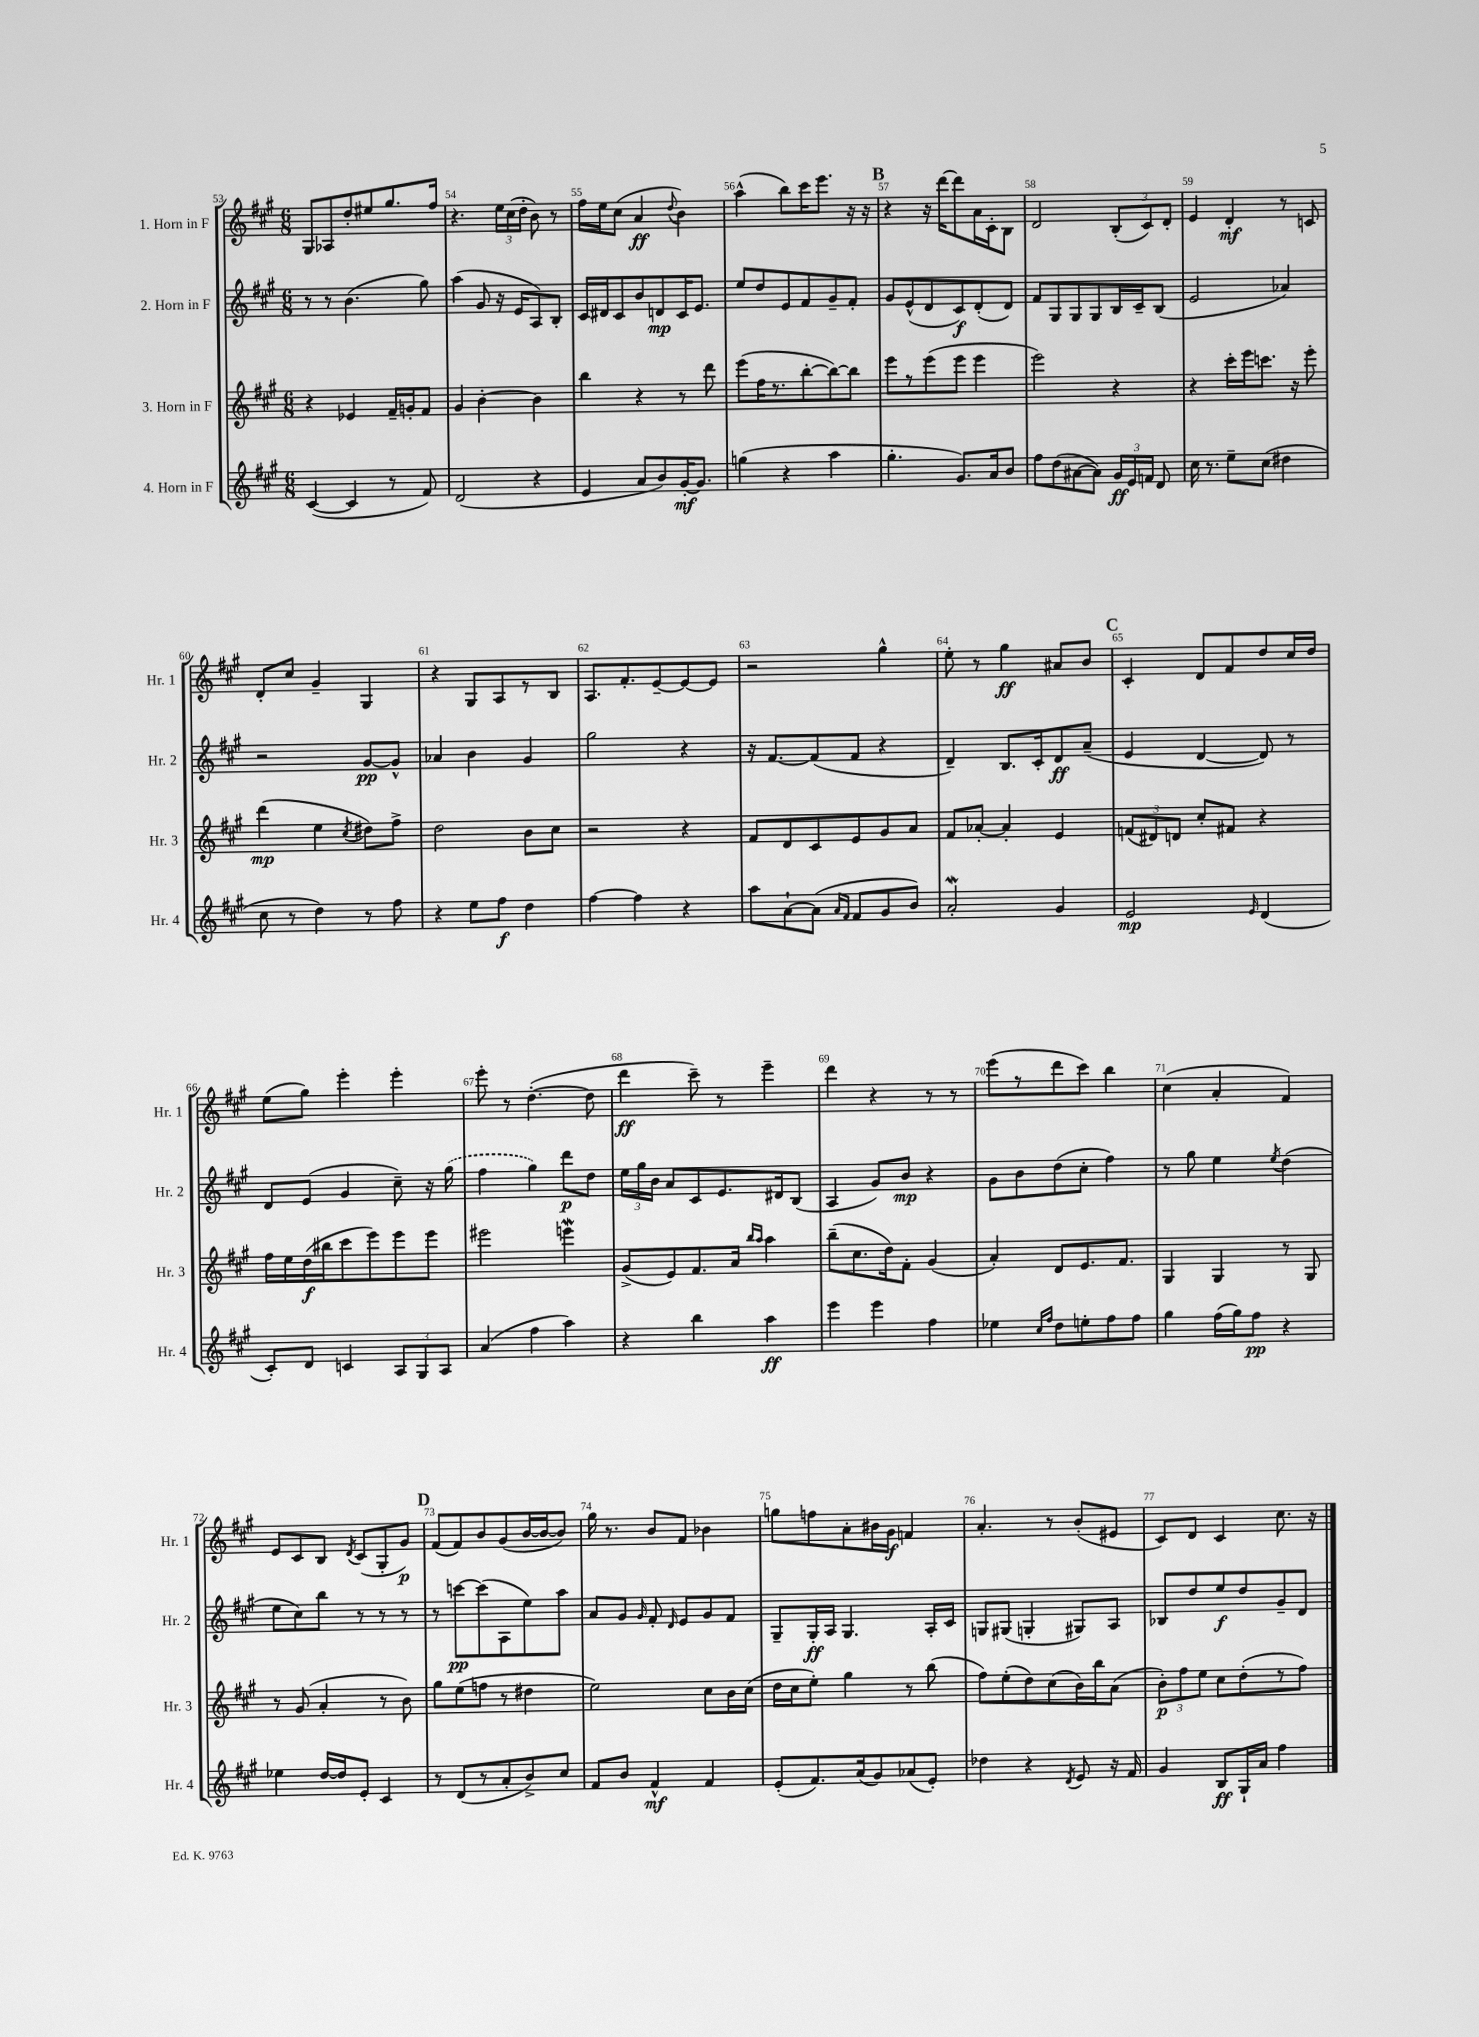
<<
\new StaffGroup <<
\new Staff = "s0" \with { instrumentName = "1. Horn in F" shortInstrumentName = "Hr. 1" } {
    \clef treble \key a \major \numericTimeSignature \time 6/8
    \autoBeamOff gis8[ aes8 d''8-. eis''8 gis''8. fis''16] |
    r4. \tuplet 3/2 { e''16[ cis''16( d''16]-. } b'8) r8 |
    fis''16[ e''16 cis''8]( a'4\ff \appoggiatura { d''8 } b'4) |
    a''4-^( b''8[) cis'''16 e'''8.] r16 r16 |
    \mark \markup { \bold "B" } r4 r16 d'''16[~ d'''8 a'16 cis'16-. b8] |
    d'2 \tuplet 3/2 { b8[-.( cis'8) d'8]-. } |
    e'4 d'4-.\mf r8 c'8 |
    d'8[-. cis''8] gis'4-- gis4 |
    r4 gis8[ a8 r8 b8] |
    a8.[ fis'8.-. e'8~-- e'8~ e'8] |
    r2 gis''4-^ |
    e''8-. r8 gis''4\ff ais'8[ b'8] |
    \mark \markup { \bold "C" } cis'4-. d'8[ fis'8 d''8 cis''16 d''16] |
    e''8[( gis''8]) e'''4-. e'''4-. |
    e'''8-. r8 d''4.~-.( d''8 |
    d'''4\ff cis'''8--) r8 e'''4-- |
    d'''4 r4 r8 r8 |
    e'''8[( r8 d'''8 cis'''8]) b''4 |
    cis''4( a'4-. fis'4) |
    e'8[ cis'8 b8] \acciaccatura { d'8 } cis'8[( gis8-. gis'8]\p) |
    \mark \markup { \bold "D" } fis'8[( fis'8) b'8 gis'8( b'16~ b'16~ b'8]) |
    gis''16 r8. b'8[ fis'8] bes'4 |
    g''8[ f''8 a'8-. bis'16 gis'16]\f f'4 |
    a'4.-. r8 b'8[-.( eis'8] |
    cis'8[) d'8] cis'4 cis''8. r16 \bar "|." |
}
\new Staff = "s1" \with { instrumentName = "2. Horn in F" shortInstrumentName = "Hr. 2" } {
    \clef treble \key a \major \numericTimeSignature \time 6/8
    \autoBeamOff r8 r8 b'4.( gis''8) |
    a''4( gis'8 r16 e'16[ a8) b8]-. |
    cis'16[ dis'16 cis'8 b'8 d'8\mp cis'16 e'8.] |
    e''8[ d''8 e'8 fis'8 gis'8-- fis'8]-. |
    \mark \markup { \bold "B" } gis'8[ e'8-^( d'8 cis'8\f) d'8-.( d'8]) |
    fis'8[ gis8 gis8 gis8 b16 cis'16-- b8]( |
    e'2 aes'4) |
    r2 gis'8[~\pp gis'8]-^ |
    aes'4 b'4 gis'4 |
    gis''2 r4 |
    r16 fis'8.[~ fis'8( fis'8] r4 |
    d'4--) b8.[ cis'16-. d'8\ff a'8]--( |
    \mark \markup { \bold "C" } e'4 d'4~ d'8) r8 |
    d'8[ e'8]( gis'4 cis''8--) r16 \once \slurDashed gis''16( |
    fis''4 gis''4) d'''8[\p d''8] |
    \tuplet 3/2 { e''16[ gis''16 b'16] } a'8[ cis'8 e'8. dis'16 b8]( |
    a4 gis'8[) b'8]\mp r4 |
    gis'8[ b'8 d''8( cis''8]-. fis''4) |
    r8 gis''8 e''4 \acciaccatura { e''8 } d''4( |
    e''8[ cis''8) b''8] r8 r8 r8 |
    \mark \markup { \bold "D" } r8 c'''8[~\pp c'''8( a8 e''8) a''8] |
    a'8[ gis'8] \grace { gis'16 } fis'8-. \grace { d'16 } e'8[ gis'8 fis'8] |
    gis8[-- gis16-.\ff a16] gis4. a16[-. cis'16] |
    g8[ gis8]( g4-. gis8[) a8] |
    bes8[ d''8 e''8\f d''8 gis'8-- d'8] \bar "|." |
}
\new Staff = "s2" \with { instrumentName = "3. Horn in F" shortInstrumentName = "Hr. 3" } {
    \clef treble \key a \major \numericTimeSignature \time 6/8
    \autoBeamOff r4 ees'4 fis'16[-- g'16-. fis'8] |
    gis'4 b'4~-. b'4 |
    b''4 r4 r8 d'''8 |
    e'''8[( fis''16 r8. b''8~-. b''8~) b''8] |
    \mark \markup { \bold "B" } e'''8[ r8 e'''8( e'''8] e'''4 |
    e'''2) r4 |
    r4 cis'''16[-. e'''16 c'''8.] r16 e'''8-. |
    d'''4\mp( e''4 \acciaccatura { cis''8 } dis''8[) fis''8]-> |
    d''2 b'8[ cis''8] |
    r2 r4 |
    fis'8[ d'8 cis'8 e'8 gis'8 a'8] |
    fis'8[ aes'8]~-. aes'4-. e'4 |
    \mark \markup { \bold "C" } \tuplet 3/2 { f'8[( dis'8) d'8] } cis''8[-. fis'8] r4 |
    fis''16[ e''16 d''16\f( bis''16 cis'''8 e'''8) e'''8 e'''8] |
    eis'''2 e'''4\mordent |
    gis'8[->( e'8) fis'8. a'16] \grace { b''16[ a''16] } a''4 |
    b''8[--( cis''8. d''16) fis'8]-. gis'4( |
    a'4-.) d'8[ e'8. fis'8.] |
    gis4 gis4 r8 gis8 |
    r8 gis'8( a'4-. r8 b'8) |
    \mark \markup { \bold "D" } gis''8[ e''8( f''8] r8 dis''4 |
    e''2) cis''8[ b'16 cis''16]( |
    d''16[ cis''16 e''8]-.) gis''4 r8 b''8( |
    fis''8[) e''8-.( d''8) cis''8( b'16) b''16 a'8]( |
    \tuplet 3/2 { b'8[-.\p) fis''8 e''8] } cis''8[ d''8-.( r8 fis''8]) \bar "|." |
}
\new Staff = "s3" \with { instrumentName = "4. Horn in F" shortInstrumentName = "Hr. 4" } {
    \clef treble \key a \major \numericTimeSignature \time 6/8
    \autoBeamOff cis'4~( cis'4 r8 fis'8) |
    d'2( r4 |
    e'4 a'8[ b'8) gis'16~-.\mf gis'8.] |
    g''4( r4 a''4 |
    \mark \markup { \bold "B" } gis''4.-. gis'8.[) a'16 b'8] |
    fis''8[ d''8( ais'8~ ais'8]) \tuplet 3/2 { gis'16[\ff e'16 f'16] } d'8 |
    cis''16 r8. e''8[-- cis''8]( dis''4 |
    cis''8 r8 d''4) r8 fis''8 |
    r4 e''8[ fis''8]\f d''4 |
    fis''4~ fis''4 r4 |
    a''8[ a'8~-! a'8]( \grace { a'16[ fis'16] } fis'8[ gis'8 b'8]) |
    a'2-.\mordent gis'4 |
    \mark \markup { \bold "C" } e'2\mp \grace { e'16 } d'4( |
    cis'8[-.) d'8] c'4 \tuplet 3/2 { a8[ gis8 a8] } |
    a'4( fis''4 a''4) |
    r4 b''4 a''4\ff |
    e'''4 e'''4 fis''4 |
    ees''4 \grace { cis''16[ fis''16] } d''8[ e''8-. fis''8 fis''8] |
    gis''4 fis''16[( gis''16) fis''8]\pp r4 |
    ees''4 d''16[~ d''16 e'8]-. cis'4 |
    \mark \markup { \bold "D" } r8 d'8[( r8 a'8-. b'8->) cis''8] |
    fis'8[ b'8] fis'4-^\mf fis'4 |
    e'8[-.( fis'8.) a'16( gis'8) aes'8( e'8]-.) |
    des''4 r4 \acciaccatura { d'8 } e'8 r16 fis'16 |
    gis'4 b8[\ff gis16-! a'16] fis''4 \bar "|." |
}
>>
>>
\layout { \context { \Score currentBarNumber = #53 \override BarNumber.break-visibility = ##(#f #t #t) barNumberVisibility = #all-bar-numbers-visible } }
